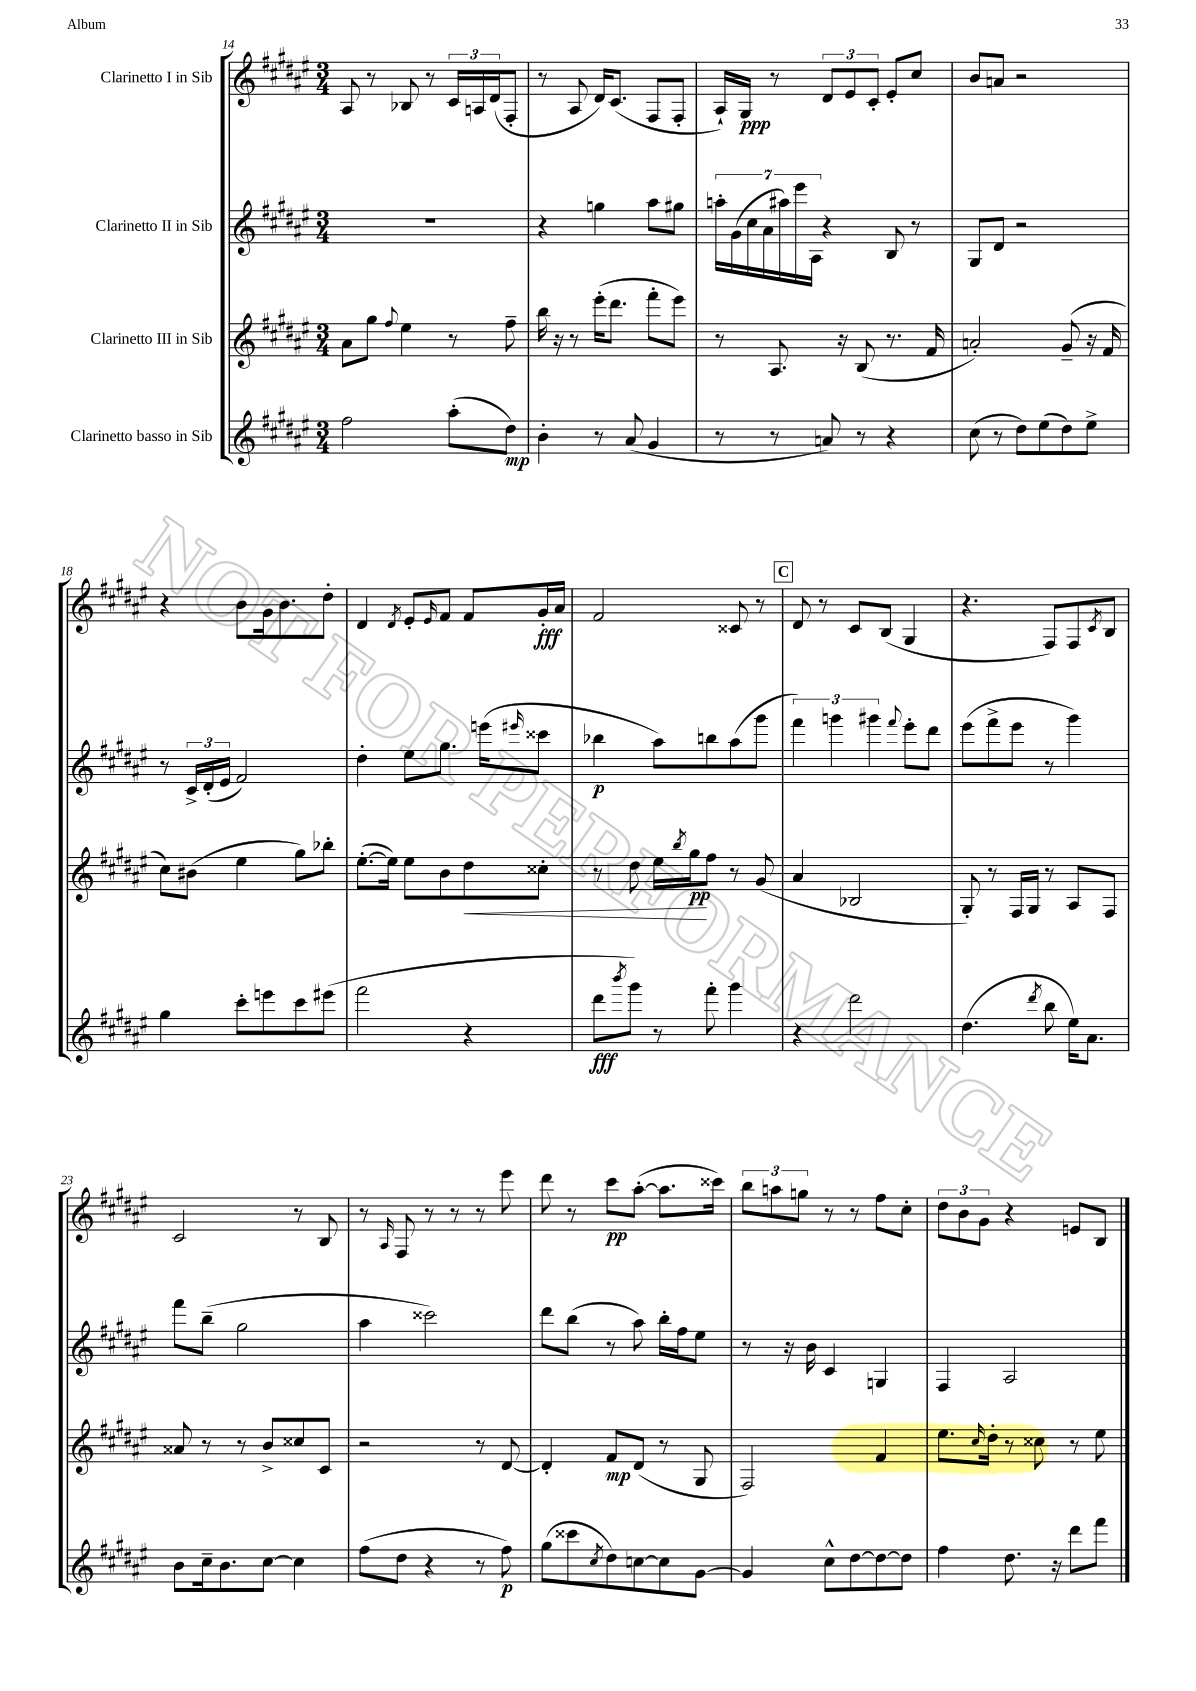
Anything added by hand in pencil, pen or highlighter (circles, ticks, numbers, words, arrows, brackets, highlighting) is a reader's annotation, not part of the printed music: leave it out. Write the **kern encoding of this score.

**kern	**kern	**kern	**kern
*staff4	*staff3	*staff2	*staff1
*clefG2	*clefG2	*clefG2	*clefG2
*k[f#c#g#d#a#e#]	*k[f#c#g#d#a#e#]	*k[f#c#g#d#a#e#]	*k[f#c#g#d#a#e#]
*M3/4	*M3/4	*M3/4	*M3/4
2ff#	8a#	2.r	8A#
.	8gg#	.	8r
.	8qqff#	.	.
.	4ee#	.	8B-
.	.	.	8r
(8aa#'	8r	.	24c#
.	.	.	24A
.	.	.	(24d#
8dd#)	8ff#~	.	8F#'
=	=	=	=
4b'	16bb	4r	8r
.	16r	.	.
.	8r	.	8A#
8r	(16eee#'	4gg	16d#)
.	8.ddd#	.	(8.c#
(8a#	.	.	.
4g#	8fff#'	8aa#	8F#
.	8eee#)	8gg#	8F#'
=	=	=	=
8r	8r	28aa'	16A#`)
.	.	(28g#	.
.	.	.	16G#
.	.	28cc#	.
.	.	28a#	.
8r	8.A#	.	8r
.	.	28aa#)	.
.	.	28eee#	.
.	.	28A#	.
8a)	.	4r	12d#
.	16r	.	.
.	.	.	12e#
8r	(8B	.	.
.	.	.	12c#'
4r	8.r	8B	8e#'
.	.	8r	8cc#
.	16f#	.	.
=	=	=	=
(8cc#	2a')	8G#	8b
8r	.	8d#	8a
8dd#)	.	2r	2r
(8ee#	.	.	.
8dd#)	(8g#~	.	.
8ee#^	16r	.	.
.	16f#	.	.
=	=	=	=
4gg#	8cc#)	8r	4r
.	(8b#	24c#^	.
.	.	(24d#'	.
.	.	24e#	.
8ccc#'	4ee#	2f#)	8b
8eee	.	.	16g#
.	.	.	8.b
8ccc#	8gg#)	.	.
(8eee#	8bb-'	.	8dd#'
=	=	=	=
2fff#	([8.ee#'	4dd#'	4d#
.	16ee#])	.	.
.	.	.	8qd#
.	8ee#	8ee#	8e#'
.	.	.	16qqe#
.	8b	8.gg#	8f#
4r	8dd#	.	8f#
.	.	(16eee	.
.	.	16qqeee#	.
.	8cc##'	8ccc##	16g#'
.	.	.	16a#
=	=	=	=
8ddd#	8r	4bb-	2f#
8qbbb	.	.	.
8ggg#)	8dd#	.	.
8r	16ee#	8aa#)	.
.	8qbb	.	.
.	16gg#	.	.
8fff#'	8ff#	8bb	.
4ggg#	8r	(8aa#	8c##
.	(8g#	8ggg#	8r
=	=	=	=
4r	4a#	6fff#)	8d#
.	.	.	8r
.	.	6ggg	.
2ddd#	2B-	.	8c#
.	.	6ggg#	.
.	.	.	(8B
.	.	8qqfff#	.
.	.	8eee#'	4G#
.	.	8ddd#	.
=	=	=	=
(4.dd#	8G#')	(8eee#	4.r
.	8r	8fff#^	.
.	16F#	8eee#	.
.	16G#	.	.
8qddd#	.	.	.
8bb	8r	8r	8F#)
16ee#)	8A#	4ggg#)	8F#
8.a#	.	.	.
.	.	.	8qc#
.	8F#	.	8B
=	=	=	=
8b	8a##	8fff#	2c#
16cc#~	8r	(8bb~	.
8.b	.	.	.
.	8r	2gg#	.
[8cc#	8b^	.	.
4cc#]	8cc##	.	8r
.	8c#	.	8B
=	=	=	=
(8ff#	2r	4aa#	8r
.	.	.	16qqA#
8dd#	.	.	8F#
4r	.	2ccc##)	8r
.	.	.	8r
8r	8r	.	8r
8ff#)	[8d#	.	8eee#
=	=	=	=
(8gg#	4d#']	8ddd#	8ddd#
8ccc##	.	(8bb	8r
8qcc#	.	.	.
8dd#)	8f#	8r	8ccc#
[8cc	(8d#	8aa#)	([8aa#'
8cc]	8r	16bb'	8.aa#]
.	.	16ff#	.
[8g#	8G#	8ee#	.
.	.	.	16ccc##)
=	=	=	=
4g#]	2F#)	8r	12bb
.	.	.	12aa
.	.	16r	.
.	.	.	12gg
.	.	16b	.
8cc#^^	.	4c#	8r
[8dd#	.	.	8r
8dd#_	4f#	4G	8ff#
8dd#]	.	.	8cc#'
=	=	=	=
4ff#	8.ee#	4F#	12dd#
.	.	.	12b
.	.	.	12g#
.	16qqcc#	.	.
.	16dd#'	.	.
8.dd#	8r	2A#	4r
.	8cc##	.	.
16r	.	.	.
8ddd#	8r	.	8e
8fff#	8ee#	.	8B
==	==	==	==
*-	*-	*-	*-
